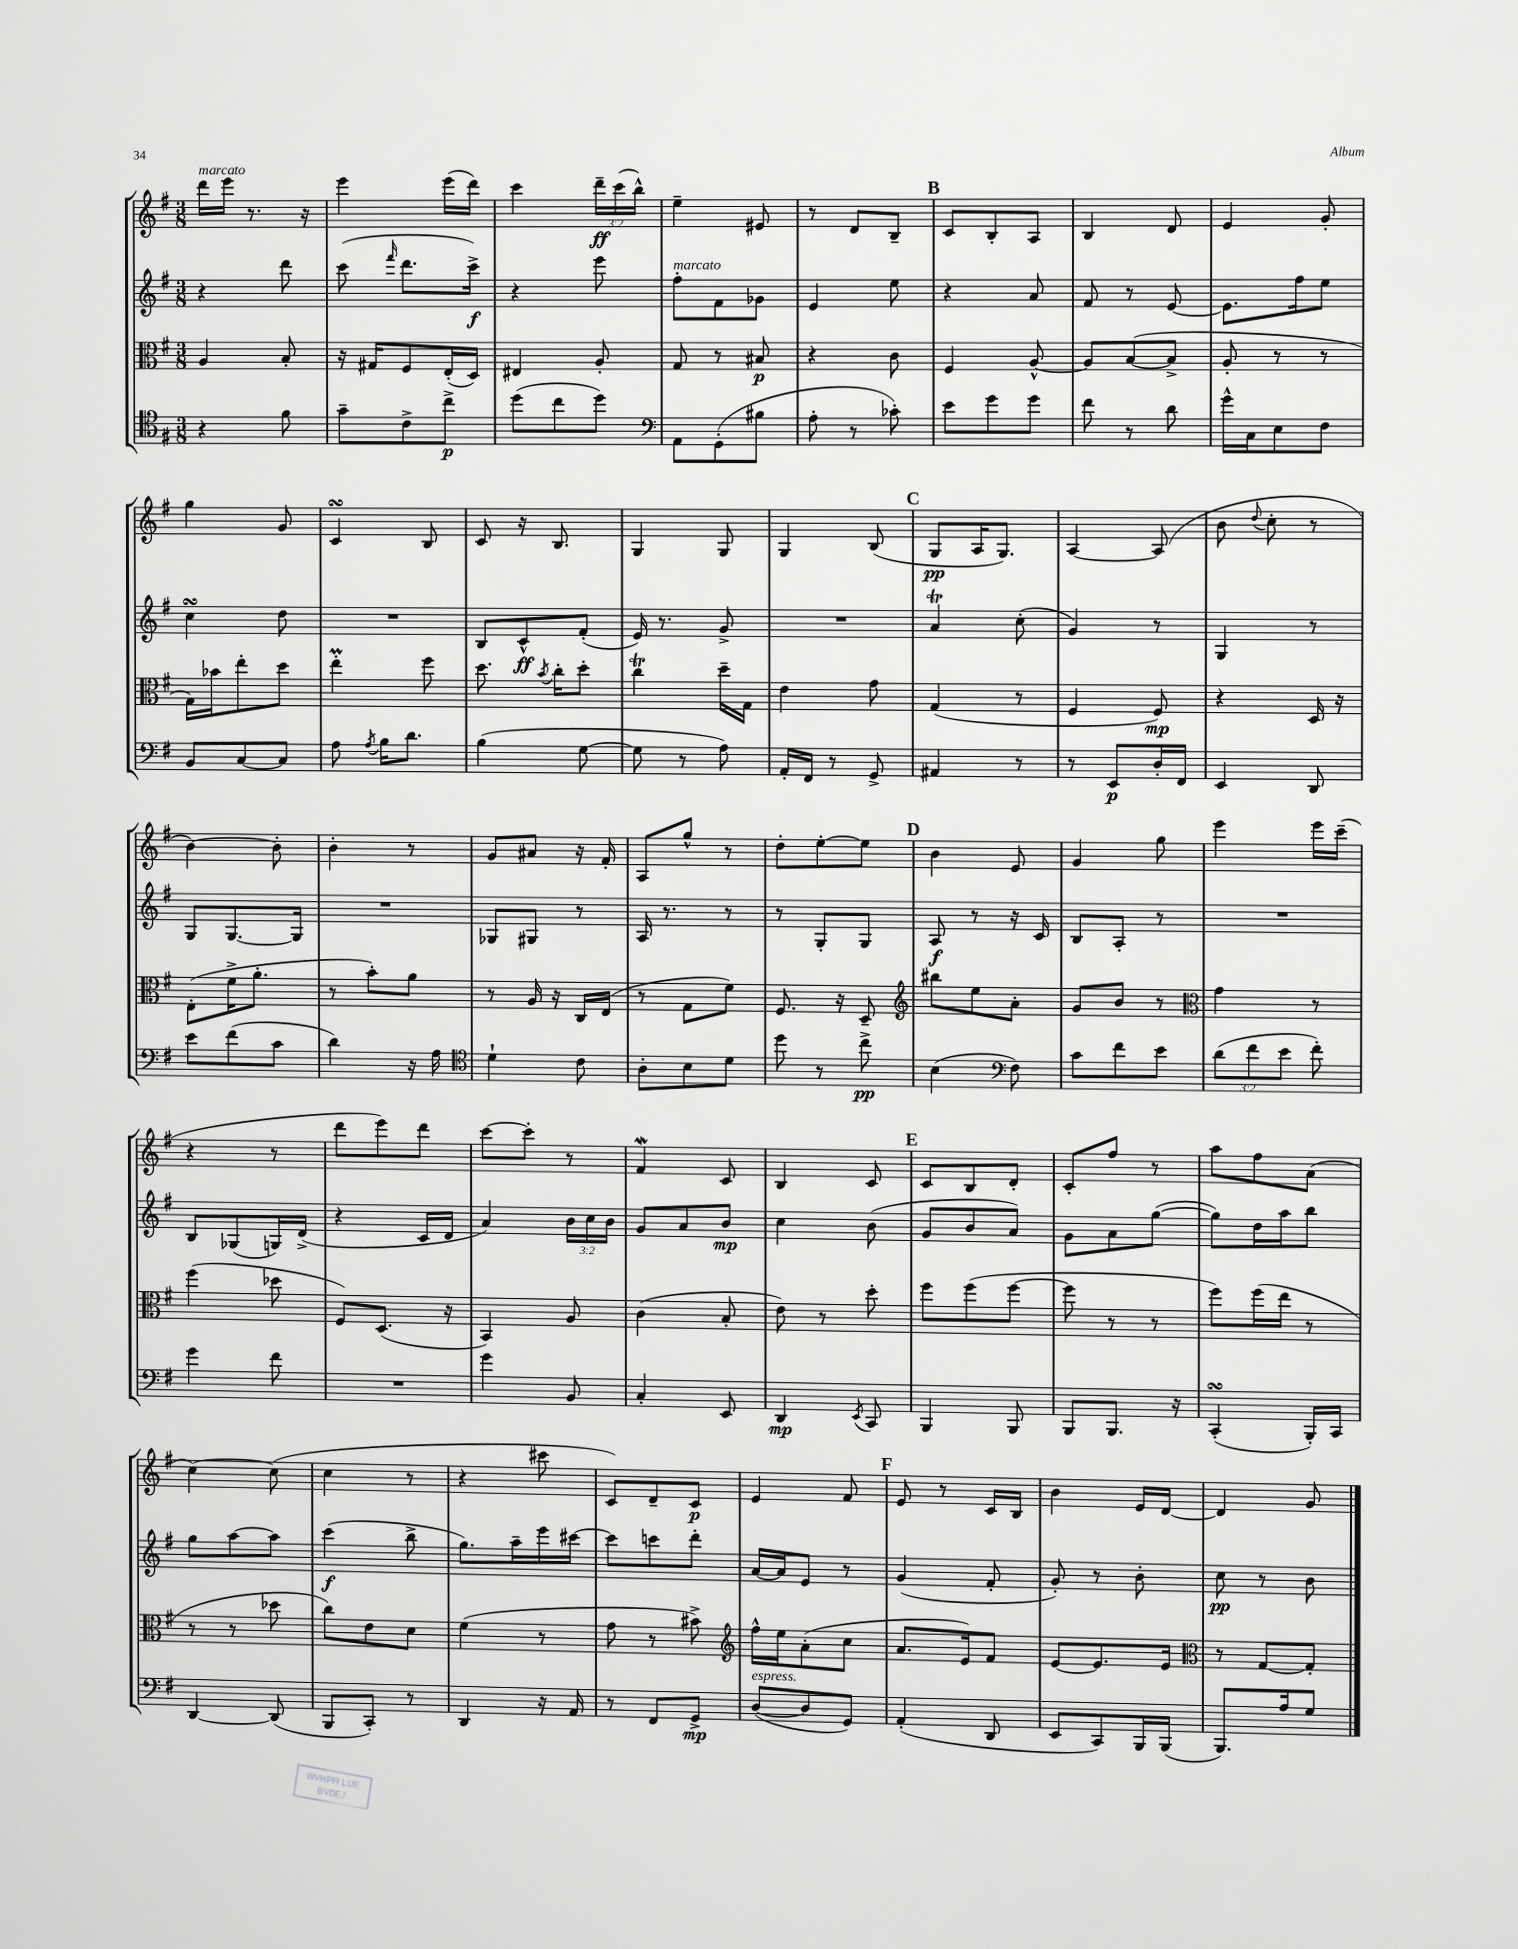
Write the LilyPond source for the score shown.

<<
\new StaffGroup <<
\new Staff = "s0" {
    \clef treble \key g \major \numericTimeSignature \time 3/8 \override Staff.TupletNumber.text = #tuplet-number::calc-fraction-text
    \autoBeamOff d'''16[^\markup { \italic "marcato" } e'''16] r8. r16 |
    e'''4 e'''16[( d'''16]) |
    c'''4 \tuplet 3/2 { d'''16[--\ff c'''16( b''16]-^) } |
    e''4-- eis'8 |
    r8 d'8[ b8]-- |
    \mark \markup { \bold "B" } c'8[ b8-. a8] |
    b4 d'8 |
    e'4 g'8-. |
    g''4 g'8 |
    c'4\turn b8 |
    c'8 r16 b8. |
    g4 g8 |
    g4 b8( |
    \mark \markup { \bold "C" } g8[\pp a16 g8.]) |
    a4~ a8( |
    b'8 \appoggiatura { d''8 } c''8-. r8 |
    b'4~) b'8-. |
    b'4-. r8 |
    g'8[ ais'8] r16 fis'16-. |
    a8[ g''8]-^ r8 |
    d''8[-. e''8~-. e''8] |
    \mark \markup { \bold "D" } b'4 e'8 |
    g'4 g''8 |
    e'''4 e'''16[ c'''16]--( |
    r4 r8 |
    d'''8[ e'''8) d'''8] |
    c'''8[~ c'''8]-. r8 |
    fis'4\mordent c'8 |
    b4 c'8 |
    \mark \markup { \bold "E" } c'8[ b8 d'8]-. |
    c'8[-. fis''8] r8 |
    a''8[ fis''8 a'8]( |
    c''4~) c''8( |
    c''4 r8 |
    r4 cis'''8 |
    c'8[) d'8-- c'8]\p |
    e'4 fis'8 |
    \mark \markup { \bold "F" } e'8 r8 c'16[ b16] |
    b'4 e'16[ d'16]~ |
    d'4 g'8 \bar "|." |
}
\new Staff = "s1" {
    \clef treble \key g \major \numericTimeSignature \time 3/8 \override Staff.TupletNumber.text = #tuplet-number::calc-fraction-text
    \autoBeamOff r4 d'''8 |
    c'''8( \grace { fis'''16 } d'''8.[ c'''16]->\f) |
    r4 e'''8 |
    fis''8[-.^\markup { \italic "marcato" } fis'8 ges'8] |
    e'4 e''8 |
    \mark \markup { \bold "B" } r4 a'8 |
    fis'8 r8 e'8~ |
    e'8.[ fis''16 e''8] |
    c''4\turn d''8 |
    R4. |
    b8[ c'8-^\ff fis'8]-.( |
    e'16) r8. g'8-> |
    R4. |
    \mark \markup { \bold "C" } a'4\trill c''8-.( |
    g'4) r8 |
    g4 r8 |
    g8[ g8.~ g16] |
    R4. |
    ges8[ gis8] r8 |
    a16 r8. r8 |
    r8 g8[-. g8] |
    \mark \markup { \bold "D" } a8\f r8 r16 c'16 |
    b8[ a8]-. r8 |
    R4. |
    b8[ ges8( g16) d'16]->( |
    r4 c'16[ d'16] |
    a'4) \tuplet 3/2 { b'16[ c''16 b'16] } |
    g'8[ a'8 b'8]\mp |
    c''4 b'8( |
    \mark \markup { \bold "E" } g'8[ b'8 a'8]) |
    g'8[ a'8 g''8]~( |
    g''8[) d''16 a''16 b''8] |
    g''8[ a''8~ a''8] |
    c'''4\f( b''8-> |
    g''8.[) a''16-- e'''16 cis'''16]~ |
    cis'''8[ c'''8 d'''8]-. |
    a'16[~ a'16 e'8] r8 |
    \mark \markup { \bold "F" } g'4( fis'8-. |
    g'8-.) r8 b'8-. |
    c''8\pp r8 b'8 \bar "|." |
}
\new Staff = "s2" {
    \clef alto \key g \major \numericTimeSignature \time 3/8
    \autoBeamOff a4 b8-. |
    r16 gis16[ fis8 e16-.( d16]) |
    eis4 a8-. |
    g8 r8 bis8\p |
    r4 c'8 |
    \mark \markup { \bold "B" } fis4 a8~-^ |
    a8[ b8~( b8]-> |
    a8-. r8 r8 |
    g16[) bes'16 e''8-. d''8] |
    e''4-.\prall fis''8 |
    d''8. \acciaccatura { b'8 } c''16[-. d''8]-. |
    c''4\trill d''16[-- g16] |
    e'4 g'8 |
    \mark \markup { \bold "C" } g4( r8 |
    fis4 fis8\mp) |
    r4 d16 r16 |
    e8[-.( fis'16-> a'8.]-. |
    r8 b'8[-.) a'8] |
    r8 a16 r16 c16[ e16]( |
    r8 g8[ fis'8]) |
    fis8. r16 d8-- |
    \mark \markup { \bold "D" } \clef treble bis''8[ e''8 a'8]-. |
    g'8[ b'8] r8 |
    \clef alto g'4 r8 |
    fis''4( des''8 |
    fis8[) d8.]( r16 |
    b,4) a8 |
    c'4( b8-. |
    e'8) r8 d''8-. |
    \mark \markup { \bold "E" } fis''8[ fis''8( fis''8]~ |
    fis''8 r8 r8 |
    fis''8[) fis''16( e''16] r8 |
    r8 r8 des''8 |
    c''8[) e'8 d'8] |
    fis'4( r8 |
    g'8 r8 bis'8->) |
    \clef treble fis''16[-^ e''16 a'8-.( c''8] |
    \mark \markup { \bold "F" } a'8.[ e'16) fis'8] |
    e'8[~ e'8. e'16] |
    \clef alto r8 g8[~ g8]-. \bar "|." |
}
\new Staff = "s3" {
    \clef tenor \key g \major \numericTimeSignature \time 3/8 \override Staff.TupletNumber.text = #tuplet-number::calc-fraction-text
    \autoBeamOff r4 fis'8 |
    g'8[-- c'8-> c''8]->\p |
    d''8[( c''8 d''8]) |
    \clef bass a,8[ g,8-.( bis8] |
    a8-. r8 ces'8-.) |
    \mark \markup { \bold "B" } e'8[ g'8 g'8] |
    fis'8 r8 d'8 |
    g'16[-^ c16 e8 fis8] |
    b,8[ c8~ c8] |
    a8 \acciaccatura { a8 } b16[ d'8.] |
    b4( g8~ |
    g8 r8 a8) |
    a,16[-. fis,16] r8 g,8-> |
    \mark \markup { \bold "C" } ais,4 r8 |
    r8 e,8[\p d16-. fis,16] |
    e,4 d,8 |
    e'8[ fis'8( c'8] |
    d'4) r16 a16 |
    \clef tenor d'4-! c'8 |
    a8[-. b8 d'8] |
    d''8 r8 c''8->\pp |
    \mark \markup { \bold "D" } b4( \clef bass fis8) |
    c'8[ fis'8 e'8] |
    \tuplet 3/2 { d'8[( fis'8 e'8] } fis'8-.) |
    g'4 fis'8 |
    R4. |
    g'4 b,8 |
    c4-. e,8 |
    d,4\mp \acciaccatura { e,8 } c,8 |
    \mark \markup { \bold "E" } b,,4 b,,8 |
    b,,8[ b,,8.] r16 |
    c,4-.\turn( b,,16[-.) c,16] |
    d,4~ d,8( |
    b,,8[ c,8]-.) r8 |
    d,4 r16 a,16 |
    r8 fis,8[ g,8]->\mp |
    d8[~^\markup { \italic "espress." }( d8 g,8]) |
    \mark \markup { \bold "F" } a,4-.( d,8 |
    e,8[ c,8) b,,16 b,,16]( |
    b,,8.[) a16 g8] \bar "|." |
}
>>
>>
\layout { \context { \Score \remove "Bar_number_engraver" } }
